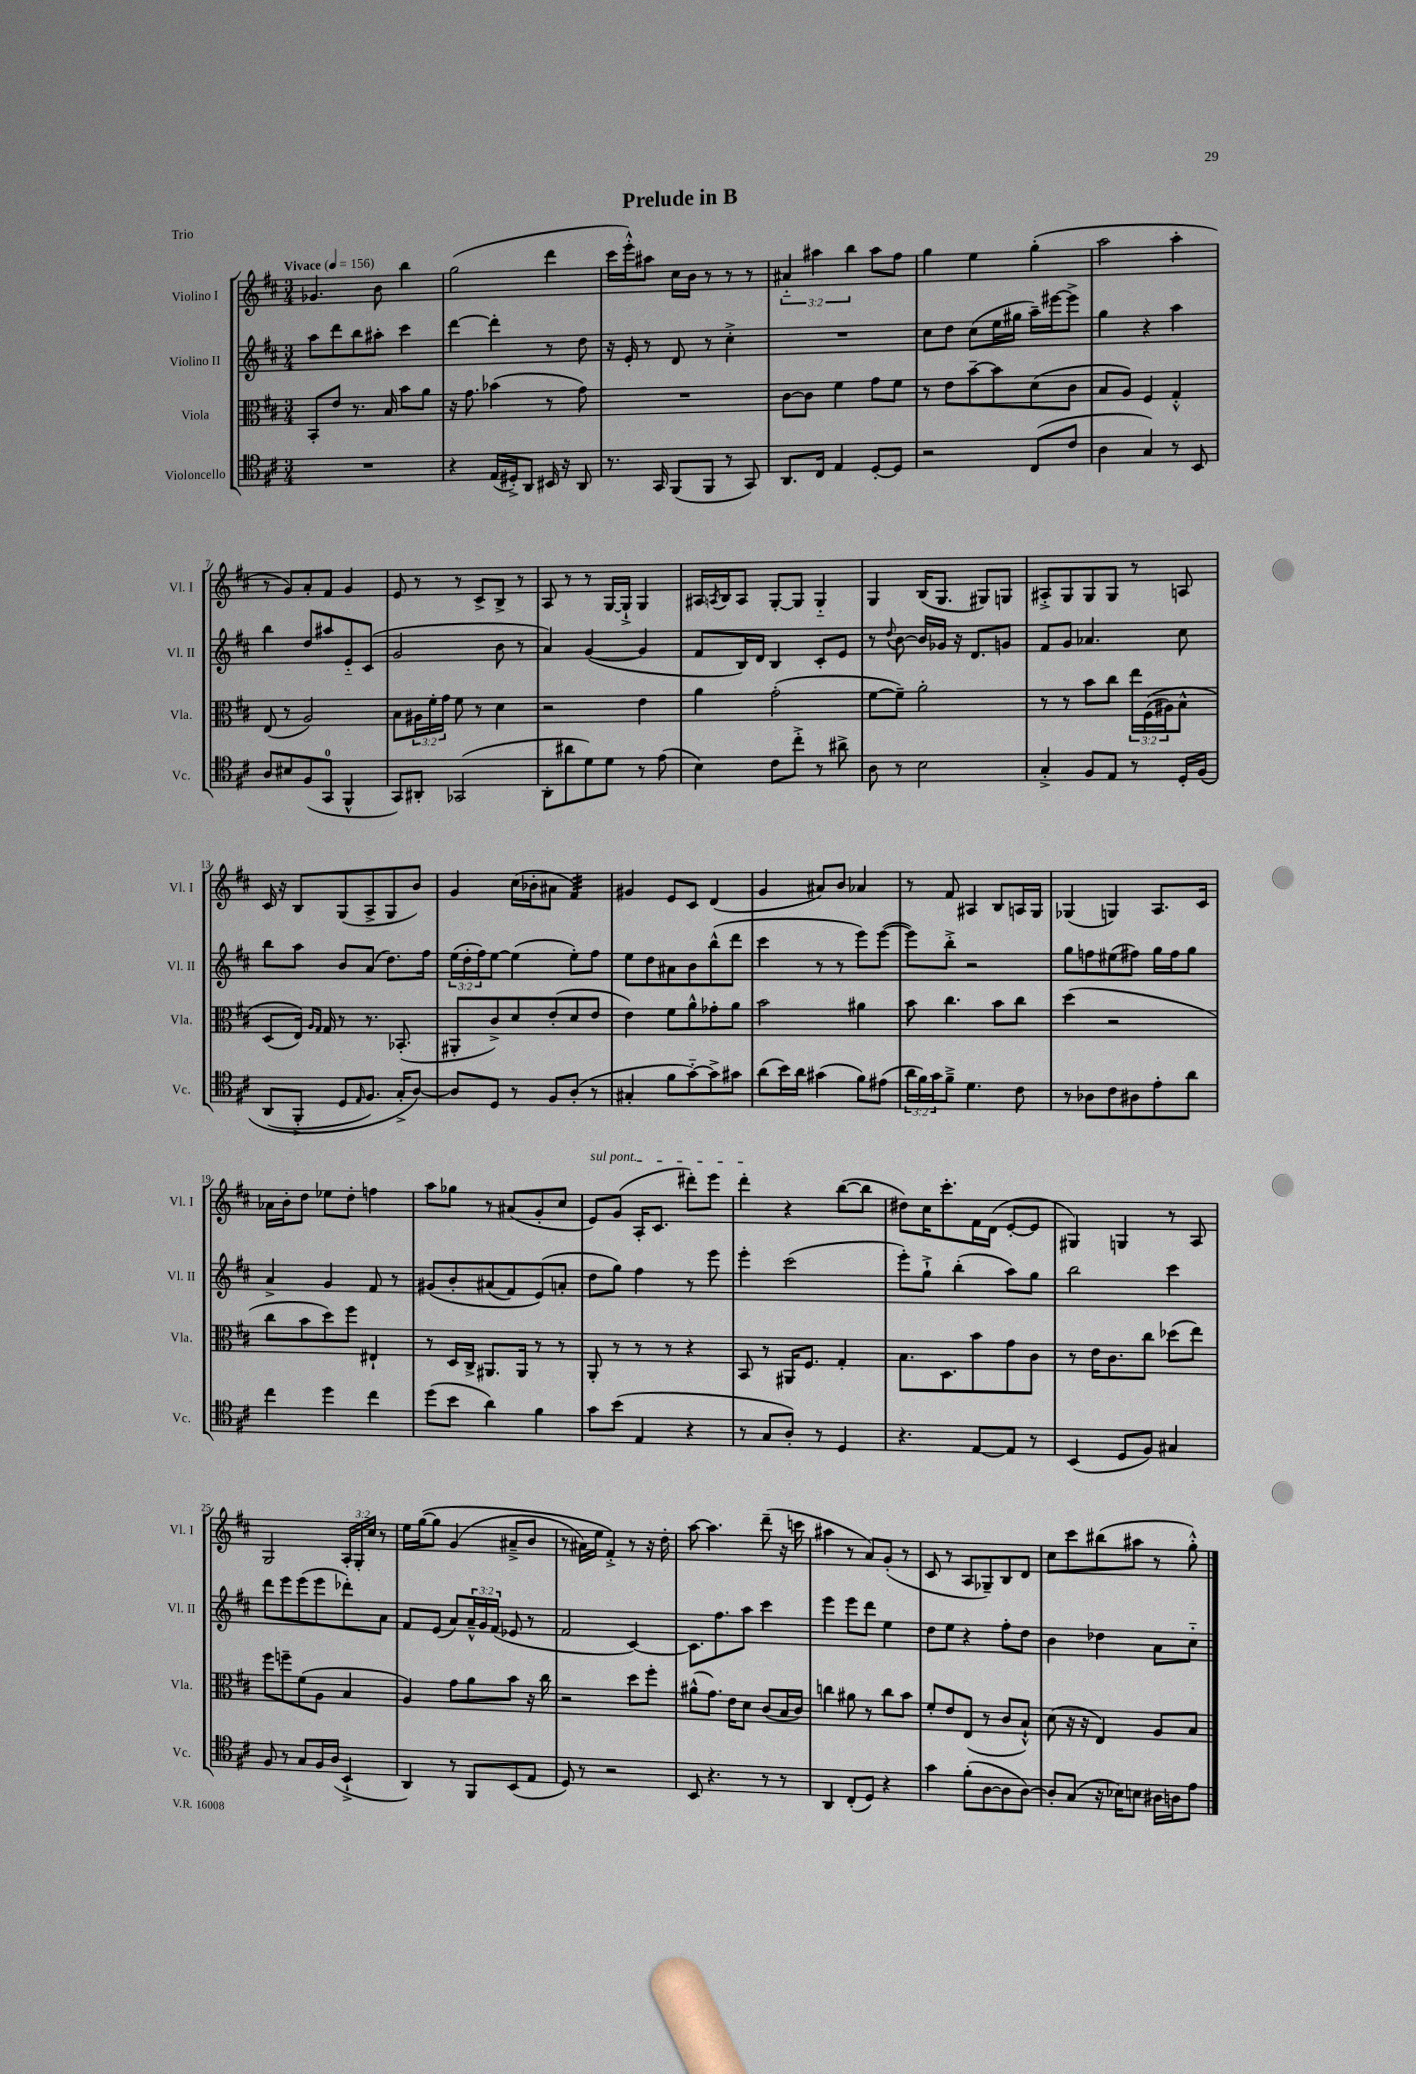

**kern	**kern	**kern	**kern
*staff4	*staff3	*staff2	*staff1
*clefC4	*clefC3	*clefG2	*clefG2
*k[f#c#]	*k[f#c#]	*k[f#c#]	*k[f#c#]
*M3/4	*M3/4	*M3/4	*M3/4
*MM156	*MM156	*MM156	*MM156
2.r	8BB'/L	8aa\L	4.g-/
.	8e/J	8ddd\	.
.	8.r	8bb\	.
.	.	8aa#'\J	8b\
.	16B/	.	.
.	8b\L	4ccc#\	4bb\
.	8a\J	.	.
=	=	=	=
4r	16r	[4ddd\	(2gg\
.	8.g\	.	.
(16E/LL	(4b-\	4ddd'\]	.
16D#'^/J)	.	.	.
8AA/J	.	.	.
16BB#/	8r	8r	4ddd\
16r	.	.	.
8AA/	8g\)	8dd\	.
=	=	=	=
8.r	2.r	16r	16ccc#\LL
.	.	16e'/	16eee'^^\J)
.	.	8r	8aa#\J
16GG/	.	.	.
(8FF#/L	.	8d/	16cc#\LL
.	.	.	16b\JJ
8FF#/J	.	8r	8r
8r	.	4cc#'^\	8r
8GG/)	.	.	8r
=	=	=	=
8.AA/L	[8c#\L	2.r	6a#'~/
.	8c#\]J	.	.
.	.	.	6aa#\
16C#/Jk	.	.	.
4E/	4f#\	.	.
.	.	.	6bb\
[8D'/L	8g\L	.	8aa#\L
8D/]J	8f#\J	.	8ff#\J
=	=	=	=
2r	8r	8cc#\L	4gg\
.	8e\L	8dd\J	.
.	[8b~\	(8cc#\L	4ee\
.	8b\]	16ee\L	.
.	.	16gg#\JJ	.
(8C#/L	(8d\	16aa~\LL)	(4gg'\
.	.	[16eee#\J	.
8c#/J	8c#\J	8eee#^\]J	.
=	=	=	=
4A\	8B/L	4gg\	2aa\
.	8A/J)	.	.
4G/)	4F#/	4r	.
8r	4G'^^/	4aa\	4aa'\
8BB/	.	.	.
=	=	=	=
8A/L	(8E/	4bb\	8r
8B#/	8r	.	8g/L)
(8F#/	2A/)	8dd/L	8a'/
8GG/J	.	8aa#/	8f#/J
4FF#^^/	.	8e'~/	4g/
.	.	(8c#/J	.
=	=	=	=
8GG/L)	8B\L	2g/	8e/
8AA#'/J	24A#\L	.	8r
.	24f#'\	.	.
.	24g\JJ	.	.
(2GG-/	8f#\	.	8r
.	8r	.	8c#^/L
.	4d\	8b\	8B^/J
.	.	8r	8r
=	=	=	=
8AA'\L	2r	4a/)	8A/
8a#\	.	.	8r
8d\)	.	([4g/	8r
8d\J	.	.	[16G/LL
.	.	.	16G`^/]JJ
8r	4e\	4g/]	4G/
(8e\	.	.	.
=	=	=	=
4B\)	4a\	8f#/L	16A#/LL
.	.	.	8qA/
.	.	.	16B/J
.	.	16B/L)	8A/J
.	.	16d/JJ	.
8c#\L	(2g'\	4B/	[8G'/L
8cc#'^\J	.	.	8G/]J
8r	.	8c#'/L	4G'~/
8a#^\	.	8e/J	.
=	=	=	=
8A\	[8f#\L	8r	4G/
.	.	8qqdd/	.
8r	8f#~\]J)	[8b\	.
2B\	2a'\	16b/]LL	(16B/LK
.	.	16g-/JJ	8.G/J
.	.	16r	.
.	.	8.d/L	.
.	.	.	8G#/L)
.	.	8g/J	8G/J
=	=	=	=
4G'^/	8r	8f#/L	8A#'^/L
.	8r	8g/J	8G/
8F#/L	8b\L	4.a-/	8G/
8E/J	8cc#\J	.	8G/J
8r	24ee\LL	.	8r
.	&((24F#\	.	.
.	24A#\J)	.	.
16D'/LL	8B^^\J	8cc#\	8A/
&(16F#/JJ	.	.	.
=	=	=	=
(8AA/L	(8D/L	8bb\L	16c#/
.	.	.	16r
8FF#'^/J	16E/Jk)&)	8aa\J	8B/L
.	16qqA/LL	.	.
.	16qqG/JJ	.	.
.	16G/	.	.
8D/L	8r	8b/L	(8G/
16qqE/	.	.	.
8.F#/J)	8.r	(8a/J	8A^/
.	.	8.dd\L)	8G/
16G'^/LK	(8.BB-'/	.	.
[8A/J&)	.	.	8b/J)
.	.	16ff#\Jk	.
=	=	=	=
8A/]L	8AA#'/L	(24ee\LL	4g/
.	.	24dd'\	.
.	.	24ff#\J)	.
8D/J	8c#^/)	[8ee\J	.
8r	8d/	(4ee\]	(16cc#\LL
.	.	.	16b-'\J
8F#/L	(8e'/	.	8a#\J
(8A'/J	8d/	8ee'\L)	4f#/)
8r	8e/J	8ff#\J	.
=	=	=	=
4G#'/	4e\)	8ee\L	4g#/
.	.	8dd\	.
8f#\L	8f#\L	8a#\	8e/L
[8g'~\)	8a^^\	8b\	8c#/J
8g^\]	8g-'\	(8bb^^\	(4d/
8g#\J	8a\J	8ddd\J	.
=	=	=	=
(8a\L	2b\	4ccc#\	4g/
16b\L)	.	.	.
16a\JJ	.	.	.
(4g#\	.	8r	8a#/L)
.	.	8r	8b/J
8f#\L)	4a#\	8eee\L)	4a-/
(8e#\J	.	([8eee\J	.
=	=	=	=
24a\LL	8b\	8eee\]L)	8r
24f#\)	.	.	.
24g\J	.	.	.
8f#~^\J	4.cc#\	8bb'^\J	8f#/
4.d\	.	2r	4A#/
.	8b\L	.	8B/L
8c#\	8cc#\J	.	16A/L
.	.	.	16G/JJ
=	=	=	=
8r	(4dd\	8gg\L	(4G-/
8A-\L	.	8ff\	.
8c#\	2r	(8ee#\	4G/)
8A#\	.	8ff#\J)	.
8e'\	.	16gg\LL	8.A/L
.	.	16ff#\J	.
8a\J	.	8gg\J	.
.	.	.	16c#/Jk
=	=	=	=
4cc#\	8cc#\L	4a^/	16a-\LL
.	.	.	16b'\J
.	8b\	.	8dd\J
4dd\	8dd\)	4g/	8ee-\L
.	8ff#\J	.	8dd'\J
4cc#\	4E#`/	8f#/	4ff\
.	.	8r	.
=	=	=	=
(8dd\L	8r	&(8g#/L	8aa\L
8b\J	16D/LL	8b'/	8gg-\J
.	16C#^/JJ	.	.
4a\)	8.AA#/L	(8a#/	8r
.	.	8f#/)	(8a#/L
.	16AA#/Jk	.	.
4f#\	8r	(8e/&)	8g'/
.	8r	8a'/J	8cc#/J
=	=	=	=
8g\L	8AA'/	8dd\L	8e/L)
(8b\J	8r	8gg\J)	(8g/J
4E/	8r	4ff#\	16A'/LK
.	.	.	8.c#/J
.	8r	.	.
4r	4r	8r	8ddd#'\L)
.	.	8eee\	8eee\J
=	=	=	=
8r	8BB/	4eee'\	4ddd'\
8G/L	8r	.	.
8A'/J)	16AA#/LK	(2ccc#\	4r
.	8.F#/J	.	.
8r	.	.	.
4D/	4G'/	.	([8bb\L
.	.	.	8bb\]J
=	=	=	=
4.r	8.B\L	8eee'\L)	8dd#\L)
.	.	8gg`^\J	16cc#\K
.	8.D\	.	8.ccc#'\
.	.	(4bb'\	.
[8E/L	8b\	.	16f#\L
.	.	.	(16d\JJ
8E/]J	8g\	8aa\L)	[8e'/L
8r	8c#\J	8gg\J	8e/]J
=	=	=	=
(4BB/	8r	2bb\	4G#/)
.	16e\LK	.	.
.	8.c#\	.	.
8D/L	.	.	4G/
8F#/J)	8cc#\J	.	.
4G#/	(8dd-\L	4ccc#\	8r
.	8ee\J)	.	8A/
=	=	=	=
8F#/	8ff#\L	8ddd\L	2G/
8r	8ff~\	8eee\	.
8G/L	(8f#\	(8eee\	.
16F#/L	8A\J	8eee\	.
(16A/JJ	.	.	.
4BB`^/	4B/	8ddd-'\)	24A'/LL
.	.	.	24G'/
.	.	.	24cc#/JJ
.	.	8a\J	8r
=	=	=	=
4AA/)	4A/)	8f#/L	16ee\LL
.	.	.	&([16gg\J
.	.	(8e/J	8gg\]J
8r	8g\L	8a/L)	(4g/
8FF#/L	8a\	24a~^^/L	.
.	.	24g/	.
.	.	(24f#/JJ	.
(8BB/	8b\J	8e-/	8a#~^/L
8E/J	16r	8r	8b/J
.	16cc#\	.	.
=	=	=	=
8D/)	2r	2f#/	8r
8r	.	.	16a#\LL)
.	.	.	16ee\JJ
2r	.	.	4f#'^/&)
.	8dd\L	[4c#/)	8r
.	8ff#'\J	.	16r
.	.	.	16dd'\
=	=	=	=
8BB/	(8a#^^\L	8.c#\]L	[8aa\
4.r	8.g\J)	.	4.aa\]
.	.	8.ff#\	.
.	16e\LK	.	.
.	8d\J	8aa\J	.
8r	(8c#/L	4ccc#\	(8ddd~\
8r	16B/L	.	16r
.	16c#/JJ)	.	16ccc\
=	=	=	=
4AA/	4cc\	4eee\	4aa#\
(8C#'/L	8a#\	8eee\L	8r
8D/J)	8r	8ddd\J	8a/L)
4r	8cc\L	4ee\	(8g'/J
.	8b\J	.	8r
=	=	=	=
4g\	8f#'/L	8dd\L	8c#/
.	8e/	8ee\J	8r
(8f#'\L	(8E/J	4r	8A/L
[8A\	8r	.	8G-~/)
8A\]	8c#/L	8ff#'\L	8B/
[8A\J)	8B`^^/J)	8dd\J	8d/J
=	=	=	=
8A'/]L	(8d\	4b\	8cc#\L
(8G/J	16r	.	8ccc#\
.	16r	.	.
16r	4E/)	4dd-\	(8bb#\
16B-\LK)	.	.	.
8B\J	.	.	8aa#\J
16A#\LL	8A/L	8a\L	8r
16A\J	.	.	.
8e\J	8B/J	8cc#'~\J	8gg'^^\)
==	==	==	==
*-	*-	*-	*-
